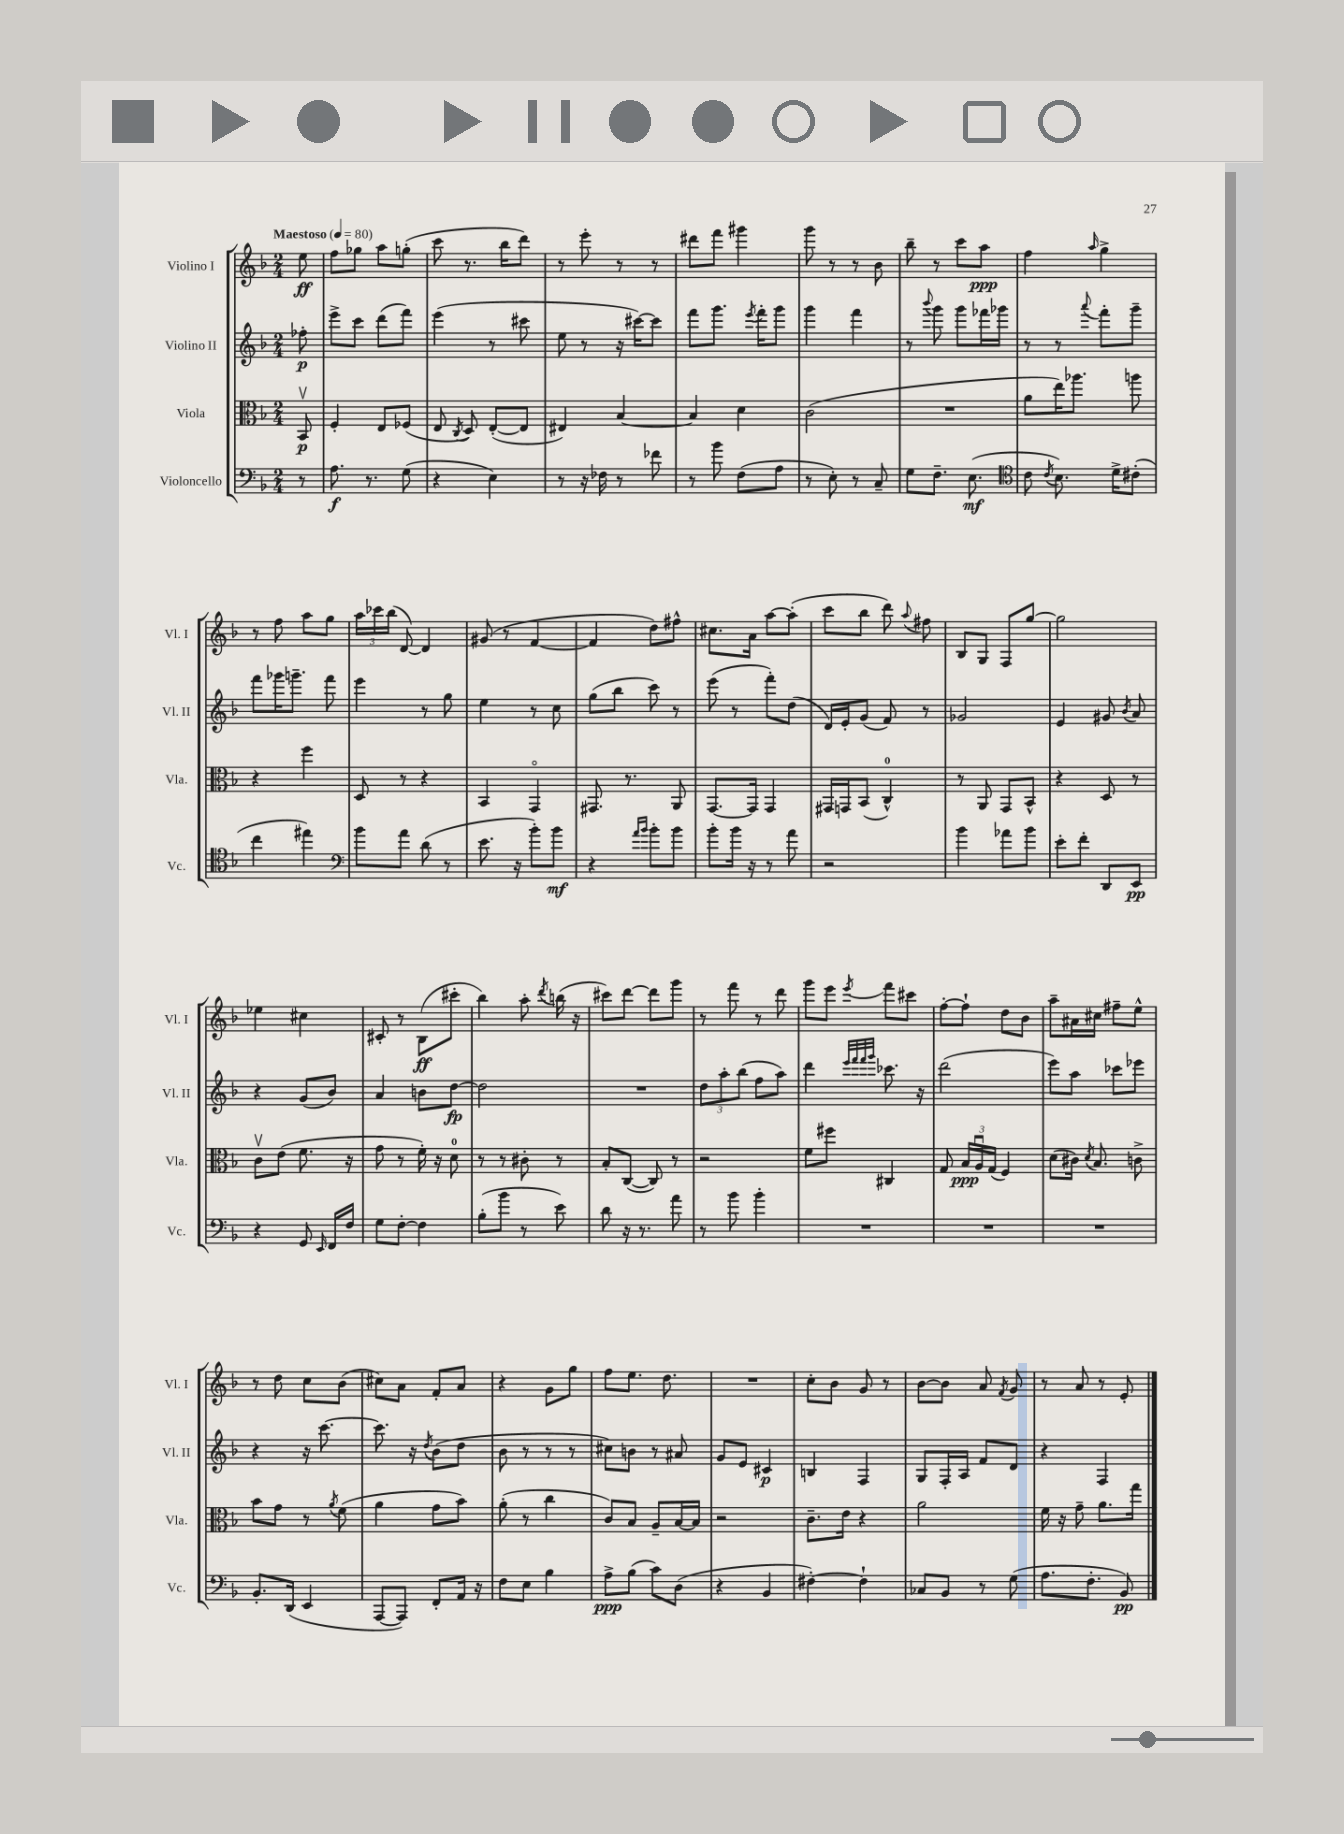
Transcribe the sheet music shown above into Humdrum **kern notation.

**kern	**kern	**kern	**kern
*staff4	*staff3	*staff2	*staff1
*clefF4	*clefC3	*clefG2	*clefG2
*k[b-]	*k[b-]	*k[b-]	*k[b-]
*M2/4	*M2/4	*M2/4	*M2/4
*MM80	*MM80	*MM80	*MM80
8r	8BB-v/	8ff-'\	8ee\
=	=	=	=
8.A\	4F'/	8eee^\L	8ff\L
.	.	8ccc\J	8gg-\J
8.r	.	.	.
.	8E/L	(8ddd\L	8aa\L
(8G\	(8F-/J	8fff\J)	(8gg'\J
=	=	=	=
4r	8E/	(4eee\	8ccc\
.	8qC/	.	.
.	8D/)	.	8.r
4E\)	([8E'/L	8r	.
.	.	.	16bb-\LK
.	8E/]J	8ccc#\	8ddd\J)
=	=	=	=
8r	4E#/)	8ee\	8r
16r	.	8r	8eee'\
16F-\	.	.	.
8r	[4B-/	16r	8r
.	.	[16ccc#\LK)	.
8f-\	.	8ccc#\]J	8r
=	=	=	=
8r	4B-/]	8fff\L	8ddd#\L
8b-\	.	8.ggg\J	8fff\J
(8F\L	4d\	.	4ggg#\
.	.	8qeee/	.
.	.	16fff'\LK	.
8A\J	.	8ggg\J	.
=	=	=	=
8r	(2c\	4ggg\	8ggg\
8E'\)	.	.	8r
8r	.	4fff\	8r
8C~/	.	.	8b-\
=	=	=	=
8G\L	2r	8r	8bb-~\
.	.	8qqbbb-/	.
8.F~\J	.	8ggg\	8r
.	.	8ggg\L	8ccc\L
(8.E\	.	.	.
.	.	16fff-\L	8aa\J
.	.	16ggg-\JJ	.
=	=	=	=
*clefC4	*	*	*
8c\	8a\L	8r	4ff\
8qc/	.	.	.
8.B-\)	16ee\K)	8r	.
.	8.aa-\J	.	.
.	.	8qqaaa/	16qqaa/
.	.	8fff'\L	4gg^\
16d^\LK	.	.	.
(8c#'\J	8aa\	8ggg~\J	.
=	=	=	=
4cc\	4r	8fff\L	8r
.	.	16ggg-\K	8ff\
.	.	8.ggg~\J	.
4ee#\)	4ff\	.	8aa\L
.	.	8fff\	8gg\J
=	=	=	=
*clefF4	*	*	*
8b-\L	8D/	4eee\	24aa\LL
.	.	.	24ccc-\
.	.	.	(24bb-\JJ
8a\J	8r	.	[8d/)
(8d\	4r	8r	4d/]
8r	.	8gg\	.
=	=	=	=
8.e\	4BB-/	4ee\	(8g#/
.	.	.	8r
16r	.	.	.
8b-'\L)	4GGo/	8r	[4f/
8b-\J	.	8cc\	.
=	=	=	=
4r	8.GG#/	(8gg\L	4f/]
.	.	8bb-\J	.
.	8.r	.	.
16qqa/LL	.	.	.
16qqb-/JJ	.	.	.
8b-'\L	.	8ccc\)	8dd\L)
8b-\J	8AA/	8r	8ff#^^\J
=	=	=	=
8b-'\L	[8.GG/L	(8eee\	8.cc#\L
16b-\Jk	.	8r	.
16r	16GG/]Jk	.	16a\Jk
8r	4GG/	8fff'\L)	[8aa\L
8a\	.	(8dd\J	(8aa'\]J
=	=	=	=
2r	16GG#/LL	16d/LL)	8ccc\L
.	16GG/J	16e'/J	.
.	(8BB-/J	(8g/J	8bb-\J
.	4C^^/)	8f/)	8ddd\)
.	.	.	8qqaa/
.	.	8r	8ff#\
=	=	=	=
4b-\	8r	2g-/	8B-/L
.	8AA/	.	8G/J
8a-\L	8GG/L	.	8F/L
8b-\J	8BB-^^/J	.	[8gg/J
=	=	=	=
8e'\L	4r	4e/	2gg\]
8f'\J	.	.	.
8DD/L	8D/	8g#/	.
.	.	8qb-/	.
8EE/J	8r	8a/	.
=	=	=	=
4r	8cv\L	4r	4ee-\
.	(8e\J	.	.
8GG/	8.f\	(8g/L	4cc#\
16qqEE/	.	.	.
16FF/LL	.	8b-/J)	.
16F/JJ	16r	.	.
=	=	=	=
8G\L	8g\	4a/	8c#'/
[8F'\J	8r	.	8r
4F\]	16f'\)	8b\L	(8B-\L
.	16r	.	.
.	8d\	[8dd\J	8ccc#'\J
=	=	=	=
(8B-'\L	8r	2dd\]	4bb-\)
8b-\J	8r	.	.
8r	8c#'\	.	8aa'\
.	.	.	8qddd/
8e\)	8r	.	(16bb\
.	.	.	16r
=	=	=	=
8d\	8B-'/L	2r	8ccc#\L)
16r	([8C/J	.	[8ddd\J
8.r	.	.	.
.	8C/])	.	8ddd\]L
8a\	8r	.	8ggg\J
=	=	=	=
8r	2r	12dd\L	8r
.	.	12aa'\	.
8b-\	.	.	8fff\
.	.	(12bb-\J	.
4b-'\	.	8ff\L	8r
.	.	8aa\J)	8ddd\
=	=	=	=
2r	8f\L	4ddd\	8ggg\L
.	8ff#\J	.	8eee\J
.	.	32qqeee/LLL	.
.	.	32qqfff/	.
.	.	32qqfff/	.
.	.	32qqggg/JJJ	8qeee/
.	4C#/	8.ccc-\	8fff\L
.	.	.	8ccc#\J
.	.	16r	.
=	=	=	=
2r	8G/	(2ddd\	[8ff'\L
.	24B-/LL	.	8ff`\]J
.	24Au/	.	.
.	(24G/JJ	.	.
.	4F/)	.	8dd\L
.	.	.	8b-\J
=	=	=	=
2r	(8d\L	8eee\L)	8aa~\L
.	16c#\Jk)	8aa\J	16a#\L
.	8qd/	.	.
.	8.B-/	.	16cc#\JJ
.	.	8ccc-\L	8ff#~\L
.	8c^\	8eee-\J	8ee^^\J
=	=	=	=
8.BB-'/L	8b-\L	4r	8r
.	8g\J	.	8dd\
(16DD/Jk	.	.	.
4EE/	8r	16r	8cc\L
.	.	[8.ccc\	.
.	8qa/	.	.
.	(8f\	.	(8b-\J
=	=	=	=
[8AAA/L	4a\	8.ccc\]	8cc#\L)
8AAA/]J)	.	.	8a\J
.	.	16r	.
.	.	8qdd/	.
8FF'/L	8g\L	(8b-\L	8f'/L
16AA/Jk	8b-\J)	8dd\J	8a/J
16r	.	.	.
=	=	=	=
8F\L	(8a'\	8b-\	4r
8E\J	8r	8r	.
4B-\	4cc\	8r	8g\L
.	.	8r	8gg\J
=	=	=	=
8A^\L	8c/L)	8cc#\L)	8ff\L
(8B-\J	8B-/J	8b\J	8.ee\J
8c\L)	8A~/L	8r	.
.	.	.	8.dd\
(8D\J	[16B-/L	8a#/	.
.	16B-/]JJ	.	.
=	=	=	=
4r	2r	8g/L	2r
.	.	8e/J	.
4BB-/	.	4c#/	.
=	=	=	=
[4F#'\)	8.c~\L	4B/	8cc'\L
.	.	.	8b-\J
.	16e\Jk	.	.
4F#`\]	4r	4F/	8g/
.	.	.	8r
=	=	=	=
8C-/L	2a\	8G/L	[8b-\L
8BB-/J	.	16F'/L	8b-\]J
.	.	16A/JJ	.
8r	.	8f/L	8a/
.	.	.	8qf/
(8G\	.	8d/J	8g/
=	=	=	=
8.A\L	16f\	4r	8r
.	16r	.	.
.	8g~\	.	8a/
8.F'\J	.	.	.
.	8.a\L	4F/	8r
8BB-/)	.	.	8e'/
.	16gg\Jk	.	.
==	==	==	==
*-	*-	*-	*-
